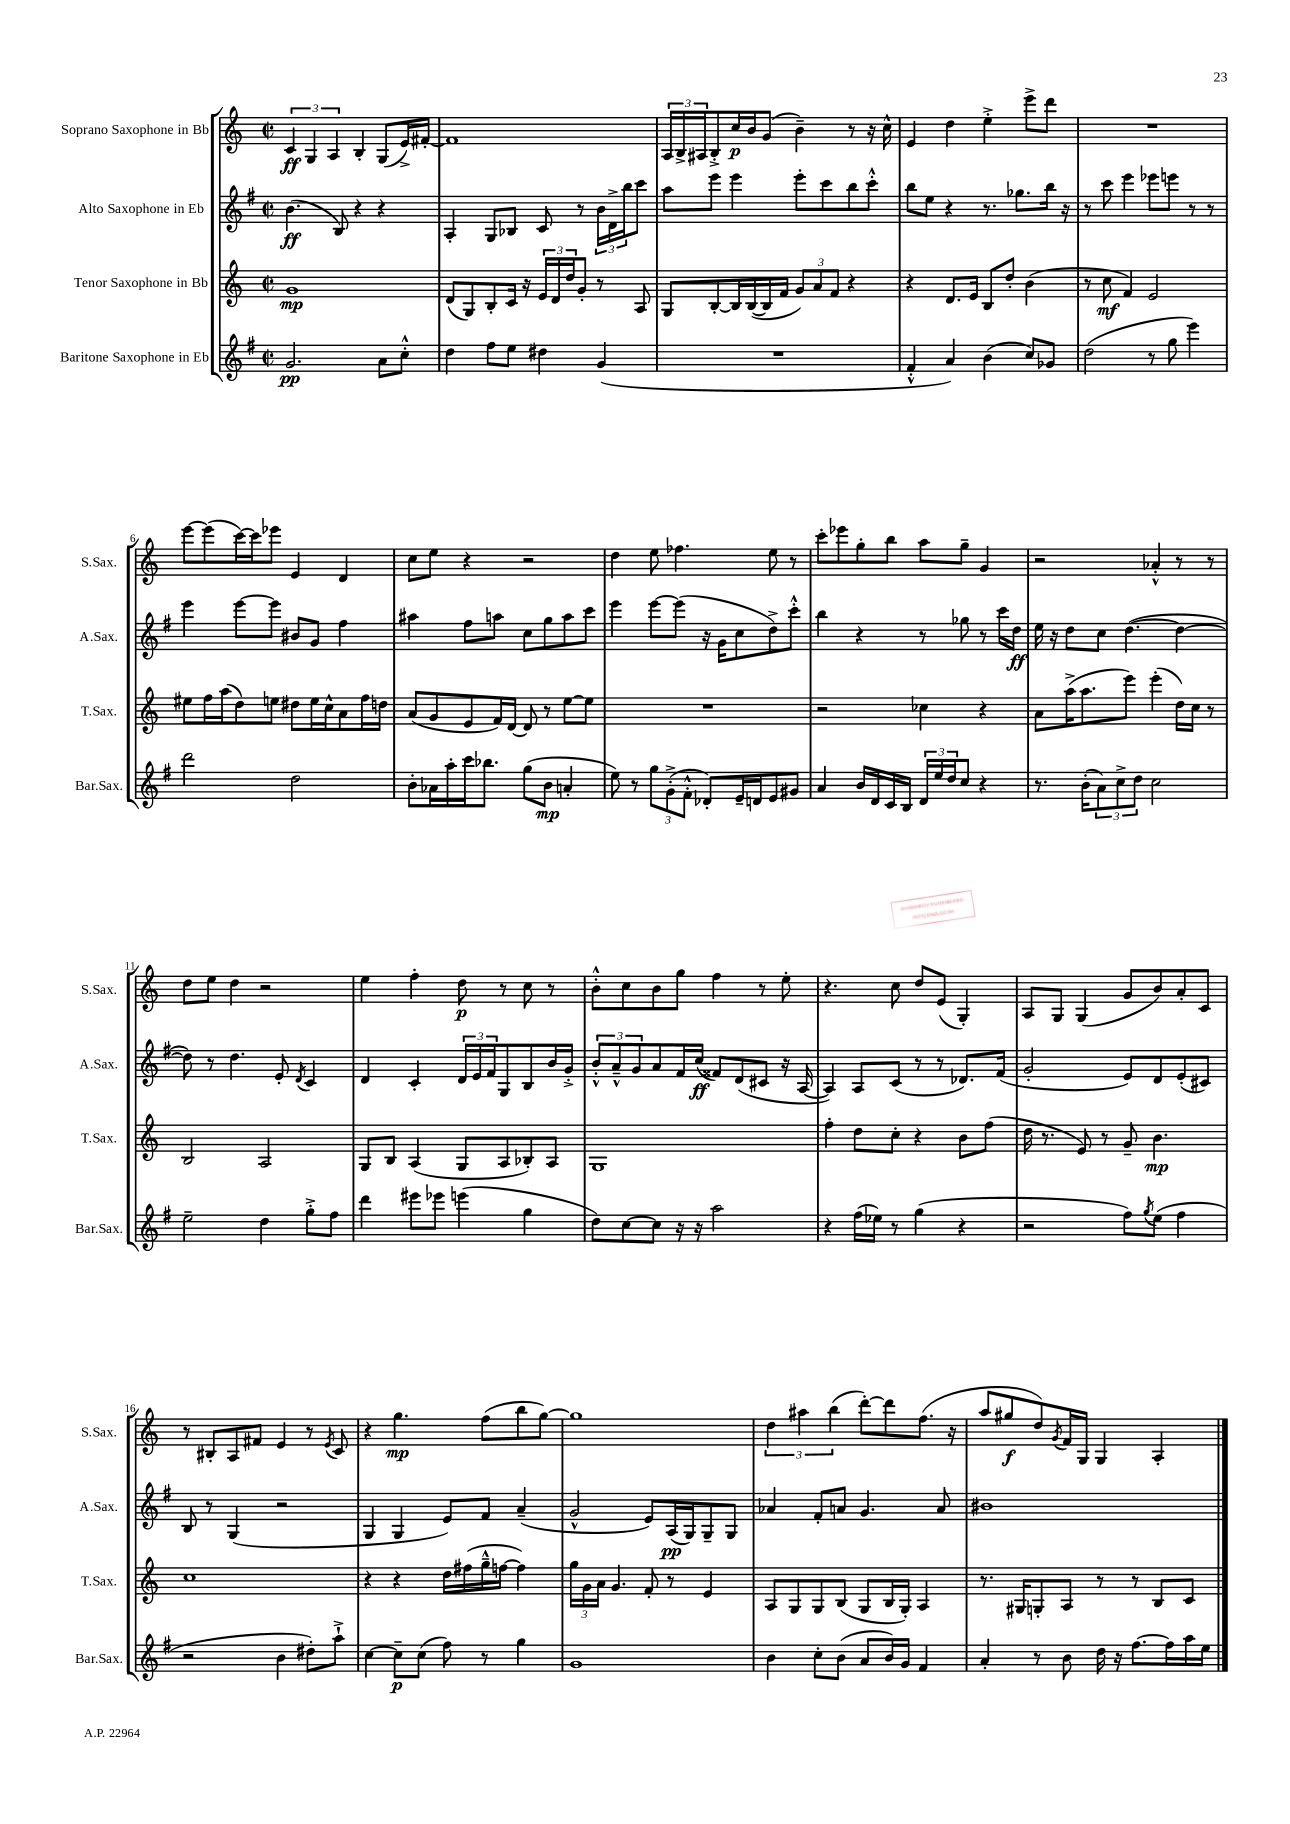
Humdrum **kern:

**kern	**kern	**kern	**kern
*staff4	*staff3	*staff2	*staff1
*clefG2	*clefG2	*clefG2	*clefG2
*k[f#]	*k[]	*k[f#]	*k[]
*M2/2	*M2/2	*M2/2	*M2/2
*met(c|)	*met(c|)	*met(c|)	*met(c|)
2.g	1g	(4.b	6c
.	.	.	6G
.	.	.	6A
.	.	8B)	.
.	.	4r	4B'
8a	.	4r	(8G
8cc'^^	.	.	16e^)
.	.	.	[16f#'
=	=	=	=
4dd	(8d	4A'	1f#]
.	8G)	.	.
8ff#	8B'	8G	.
8ee	16c	8B-	.
.	16r	.	.
4dd#	24e	8c	.
.	24d	.	.
.	24dd	.	.
.	8g'	8r	.
(4g	8r	24b	.
.	.	24d^	.
.	.	24bb	.
.	8A	8ccc	.
=	=	=	=
1r	8G	8aa	24A
.	.	.	24B^
.	.	.	24A#
.	[8B'	8eee	8B'^
.	16B]	4eee	16cc
.	([16B	.	16b
.	16B]	.	(8g
.	16f	.	.
.	12g)	8eee'	4b~)
.	12a	.	.
.	.	8ccc	.
.	12f	.	.
.	4r	8bb	8r
.	.	8ccc'^^	16r
.	.	.	16cc^^
=	=	=	=
4f#'^^	4r	8bb	4e
.	.	8ee	.
4a)	8.d	4r	4dd
.	16e	.	.
(4b	8B	8.r	4ee'^
.	8dd'	.	.
.	.	8.gg-	.
8cc)	(4b	.	8eee^
8g-	.	16bb	8ddd
.	.	16r	.
=	=	=	=
(2dd	8r	8r	1r
.	8cc	8ccc	.
.	4f)	4eee	.
8r	2e	8eee-	.
8gg	.	8eee	.
4eee)	.	8r	.
.	.	8r	.
=	=	=	=
2ddd	8ee#	4eee	[8eee
.	16ff	.	(8eee]
.	(16aa	.	.
.	8dd)	[8eee	[16ccc)
.	.	.	16ccc]
.	8ee	8eee]	8eee-
2dd	8dd#	8b#	4e
.	16ee	8g	.
.	16cc^^	.	.
.	8a	4ff#	4d
.	16ff	.	.
.	16dd	.	.
=	=	=	=
8b'	(8a	4aa#	8cc
16a-	8g	.	8ee
16aa'	.	.	.
16ccc	8e	8ff#	4r
8.bb-	.	.	.
.	16f)	8aa	.
.	[16d	.	.
(8gg	8d]	8cc	2r
8b	8r	8gg	.
4a'	[8ee	8aa	.
.	8ee]	8ccc	.
=	=	=	=
8ee)	1r	4eee	4dd
8r	.	.	.
12gg	.	[8eee	8ee
(12g'^	.	.	.
.	.	(8eee]	4.ff-
12f#'^^	.	.	.
8d-')	.	16r	.
.	.	16g	.
16e~	.	8cc	.
16d	.	.	.
8e	.	8dd^)	8ee
8g#	.	8ccc'^^	8r
=	=	=	=
4a	2r	4bb	8ccc'
.	.	.	8eee-
16b	.	4r	8gg'
16d	.	.	.
16c	.	.	8bb
16B	.	.	.
24d	4cc-	8r	8aa
24ee	.	.	.
24dd	.	.	.
8cc	.	8gg-	8gg~
4r	4r	8r	4g
.	.	16ccc	.
.	.	16dd	.
=	=	=	=
8.r	8a	16ee	2r
.	.	16r	.
.	(16aa^	8dd	.
(16b'	8.aa	.	.
12a)	.	8cc	.
12cc^	.	.	.
.	8eee)	([4.dd	.
12dd	.	.	.
2cc	(4eee'	.	4a-'^^
.	16dd)	4dd_	8r
.	16cc	.	.
.	8r	.	8r
=	=	=	=
2ee~	2B	8dd])	8dd
.	.	8r	8ee
.	.	4.dd	4dd
4dd	2A	.	2r
.	.	8e'	.
.	.	8qd	.
8gg'^	.	4c	.
8ff#	.	.	.
=	=	=	=
4ddd	8G	4d	4ee
.	8B	.	.
8eee#	(4A	4c'	4ff'
8eee-	.	.	.
(4eee	8G	24d	8dd
.	.	24e	.
.	.	24f#	.
.	8A	8G	8r
4gg	8B-')	8B	8cc
.	8A	16b	8r
.	.	16g'^	.
=	=	=	=
8dd)	1G	12b'^^	8b'^^
.	.	12a~^^	.
[8cc	.	.	8cc
.	.	12g	.
8cc]	.	8a	8b
16r	.	16f#	8gg
16r	.	(16cc	.
2aa	.	8f##)	4ff
.	.	(8d	.
.	.	8c#	8r
.	.	16r	8ee'
.	.	[16A	.
=	=	=	=
4r	4ff'	4A])	4.r
(16ff#	8dd	8A	.
16ee-)	.	.	.
8r	8cc'	(8c	8cc
(4gg	4r	8r	8dd
.	.	8r	(8e
4r	8b	8.d-)	4G')
.	(8ff	.	.
.	.	(16f#	.
=	=	=	=
2r	16dd	2g'	8A
.	8.r	.	.
.	.	.	8G
.	8e)	.	(4G
.	8r	.	.
8ff#)	8g~	8e)	8g
8qgg	.	.	.
(8ee	4.b	8d	8b)
4ff#	.	(8e'	8a'
.	.	8c#)	8c
=	=	=	=
2r	1cc	8B	8r
.	.	8r	8B#'
.	.	(4G	8A
.	.	.	8f#
4b	.	2r	4e
8dd#')	.	.	8r
.	.	.	8qe
8aa`^	.	.	8c
=	=	=	=
[4cc	4r	4G	4r
8cc~]	4r	4G	4.gg
(8cc	.	.	.
8ff#)	16dd	8e)	.
.	(16ff#	.	.
8r	16gg~^^	8f#	(8ff
.	[16ff	.	.
4gg	4ff])	(4a~	8bb
.	.	.	[8gg)
=	=	=	=
1g	24gg	2g^^	1gg]
.	24g	.	.
.	24a	.	.
.	4.g	.	.
.	8f'	8e)	.
.	8r	(16A	.
.	.	16G)	.
.	4e	8G~	.
.	.	8G	.
=	=	=	=
4b	8A	4a-	6dd
.	8G	.	.
.	.	.	6aa#
8cc'	8G	8f#'	.
.	.	.	(6bb
(8b	(8B	8a	.
8a	8G	4.g	[8ddd')
16b)	16B	.	8ddd]
16g	16G')	.	.
4f#	4A	.	(8.ff
.	.	8a	.
.	.	.	16r
=	=	=	=
4a'	8.r	1b#	8aa
.	.	.	8gg#
.	16G#	.	.
8r	8G'	.	8dd)
.	.	.	8qg
8b	8A	.	16f
.	.	.	16G
16dd	8r	.	4G
16r	.	.	.
[8.ff#	8r	.	.
.	8B	.	4A'
16ff#]	.	.	.
16aa	8c	.	.
16ee	.	.	.
==	==	==	==
*-	*-	*-	*-
